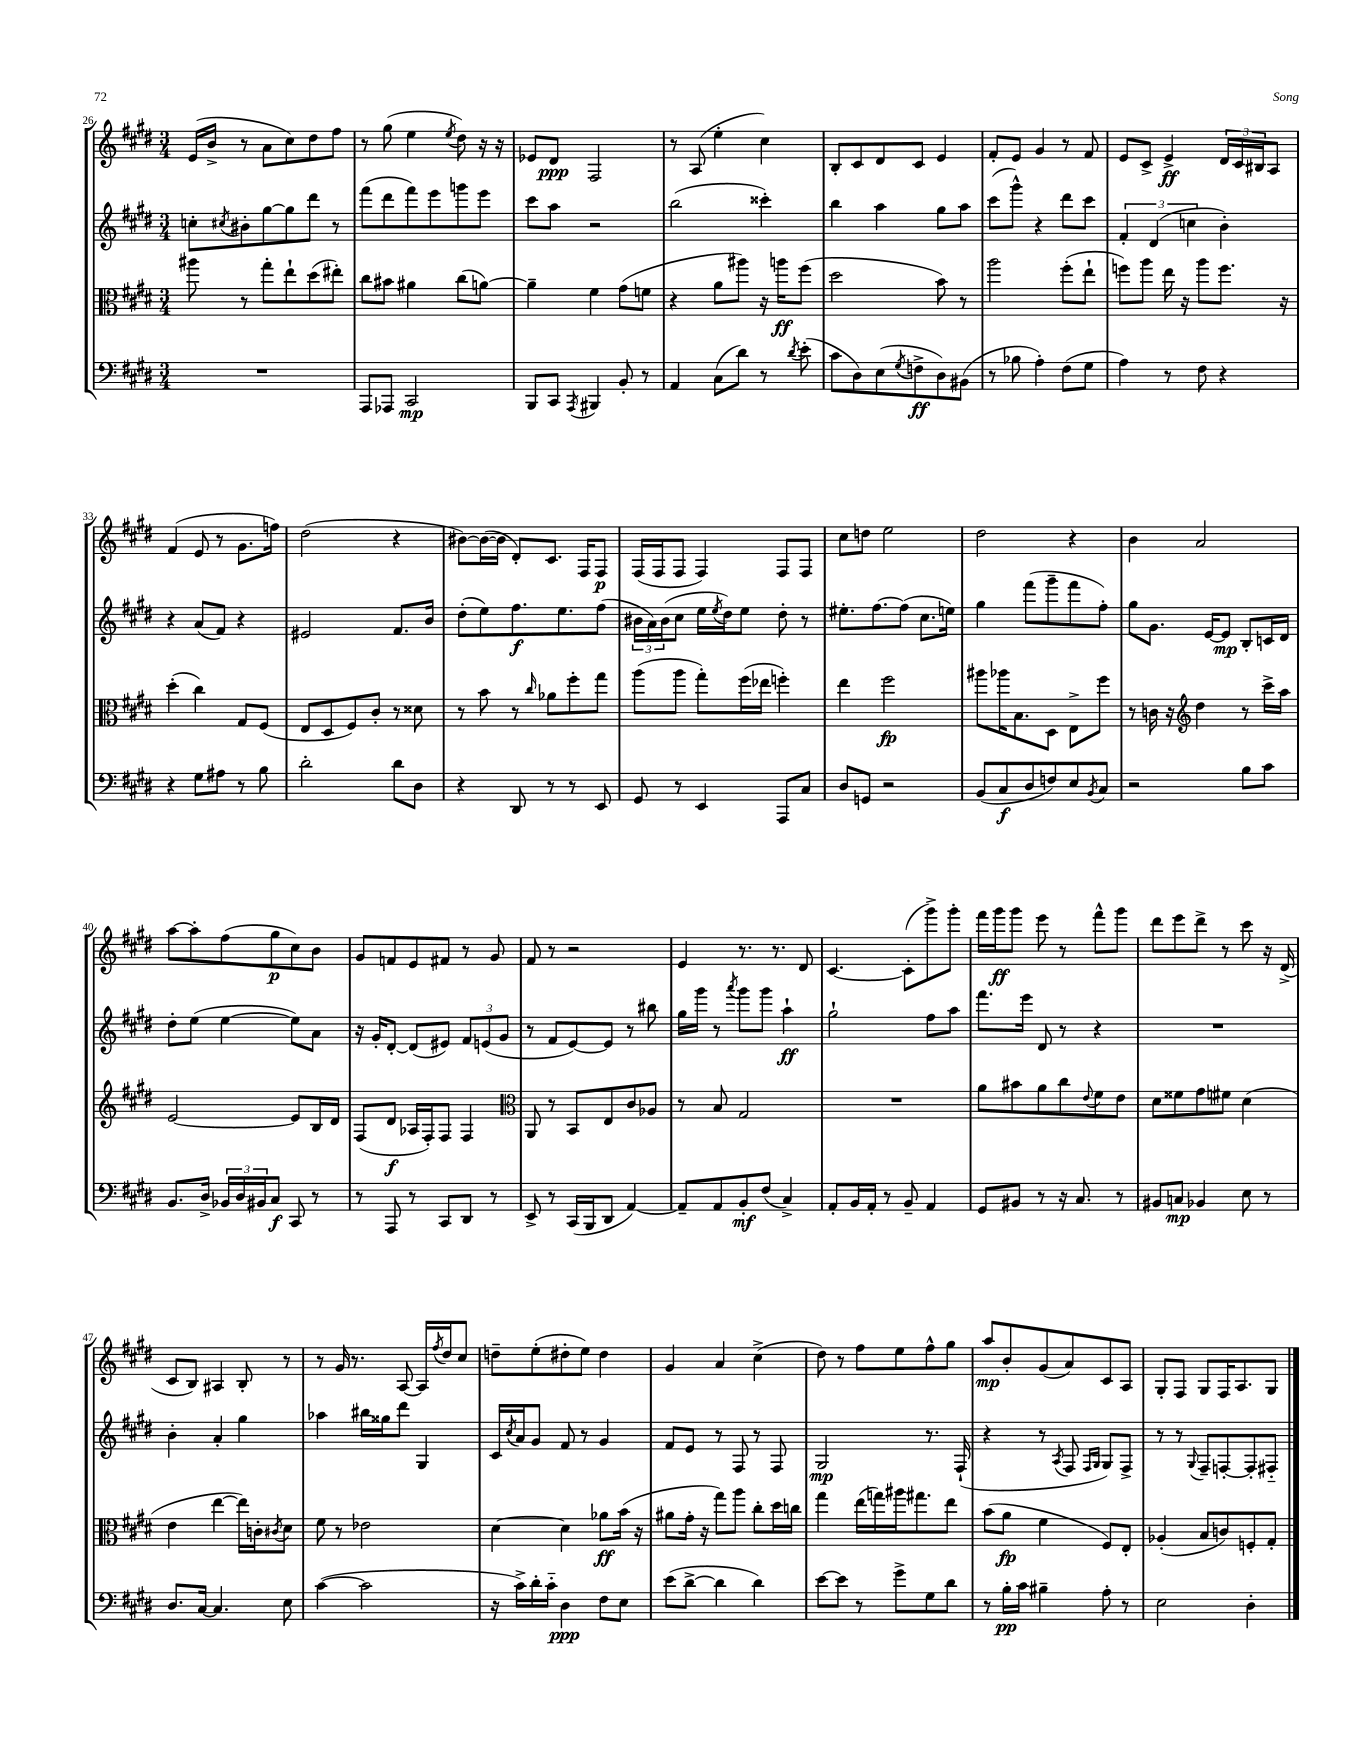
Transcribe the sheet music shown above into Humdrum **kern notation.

**kern	**dynam	**kern	**dynam	**kern	**dynam	**kern	**dynam
*part4	*part4	*part3	*part3	*part2	*part2	*part1	*part1
*staff4	*staff4	*staff3	*staff3	*staff2	*staff2	*staff1	*staff1
*clefF4	*	*clefC3	*	*clefG2	*	*clefG2	*
*k[f#c#g#d#]	*	*k[f#c#g#d#]	*	*k[f#c#g#d#]	*	*k[f#c#g#d#]	*
*M3/4	*	*M3/4	*	*M3/4	*	*M3/4	*
=26	=26	=26	=26	=26	=26	=26	=26
2.r	.	8aa#X\	.	8ccn'\L	.	(16e/LL	.
.	.	.	.	.	.	16b^/JJ	.
.	.	.	.	8qcc#X/	.	.	.
.	.	8r	.	8b#X'\	.	8r	.
.	.	8gg#'\L	.	[8gg#\	.	8a\L	.
.	.	8ee`\	.	8gg#\]	.	8cc#\)	.
.	.	(8dd#\	.	8ddd#\J	.	8dd#\	.
.	.	8ee#X'\J)	.	8r	.	8ff#\J	.
=27	=27	=27	=27	=27	=27	=27	=27
8AAA/L	.	8cc#\L	.	(8fff#\L	.	8r	.
8AAA-X/J	.	8b#X\J	.	8ddd#\	.	(8gg#\	.
2CC#/	mp	4a#X\	.	8fff#\)	.	4ee\	.
.	.	.	.	8eee\	.	.	.
.	.	.	.	.	.	8qee/	.
.	.	(8cc#\L	.	8gggn\	.	8dd#\)	.
.	.	[8an\J)	.	8eee\J	.	16r	.
.	.	.	.	.	.	16r	.
=28	=28	=28	=28	=28	=28	=28	=28
8BBB/L	.	4a~\]	.	8ccc#\L	.	8e-X/L	.
8CC#/J	.	.	.	8aa\J	.	8d#/J	ppp
8qAAA/	.	.	.	.	.	.	.
4BBB#X/	.	4f#\	.	2r	.	2F#/	.
8BB'/	.	(8g#\L	.	.	.	.	.
8r	.	8fn\J	.	.	.	.	.
=29	=29	=29	=29	=29	=29	=29	=29
4AA/	.	4r	.	(2bb\	.	8r	.
.	.	.	.	.	.	(8A/	.
(8C#\L	.	8a\L	.	.	.	4ee'\	.
8d#\J)	.	8aa#X\J)	.	.	.	.	.
8r	.	16r	.	4ccc##X'\)	.	4cc#\)	.
.	.	16aan\KL	ff	.	.	.	.
8qd#/	.	.	.	.	.	.	.
(8e'\	.	(8ff#\J	.	.	.	.	.
=30	=30	=30	=30	=30	=30	=30	=30
8c#\L	.	2dd#\	.	4bb\	.	8B'/L	.
8D#\)	.	.	.	.	.	8c#/	.
(8E\	.	.	.	4aa\	.	8d#/	.
8qG#/	.	.	.	.	.	.	.
8Fn^\	ff	.	.	.	.	8c#/J	.
8D#\)	.	8b\)	.	8gg#\L	.	4e/	.
(8BB#X\J	.	8r	.	8aa\J	.	.	.
=31	=31	=31	=31	=31	=31	=31	=31
8r	.	2aa\	.	(8ccc#\L	.	8f#'/L	.
8B-X\	.	.	.	8ggg#^^\J)	.	8e/J	.
4A'\)	.	.	.	4r	.	4g#/	.
(8F#\L	.	(8ff#'\L	.	8ddd#\L	.	8r	.
8G#\J	.	8ee`\J	.	8ccc#\J	.	8f#/	.
=32	=32	=32	=32	=32	=32	=32	=32
4A\)	.	8ffn\L)	.	6f#'/	.	8e/L	.
.	.	8aa\J	.	.	.	8c#^/J	.
.	.	.	.	(6d#/	.	.	.
8r	.	16ee\	.	.	.	4e^/	ff
.	.	16r	.	.	.	.	.
.	.	.	.	6ccn\	.	.	.
8F#\	.	8aa\L	.	.	.	.	.
4r	.	8.ff\J	.	4b'\)	.	24d#/LL	.
.	.	.	.	.	.	24c#/	.
.	.	.	.	.	.	24B#X/J	.
.	.	.	.	.	.	8A/J	.
.	.	16r	.	.	.	.	.
!!LO:LB:g=z
=33	=33	=33	=33	=33	=33	=33	=33
4r	.	(4dd#'\	.	4r	.	(4f#/	.
8G#\L	.	4cc#\)	.	(8a/L	.	8e/	.
8A#X\J	.	.	.	8f#/J)	.	8r	.
8r	.	8G#/L	.	4r	.	8.g#\L	.
8B\	.	(8F#/J	.	.	.	.	.
.	.	.	.	.	.	16ffn\Jk)	.
=34	=34	=34	=34	=34	=34	=34	=34
2d#'\	.	8E/L	.	2e#X/	.	(2dd#\	.
.	.	8D#/	.	.	.	.	.
.	.	8F#/)	.	.	.	.	.
.	.	8c#'/J	.	.	.	.	.
8d#\L	.	8r	.	8.f#/L	.	4r	.
8D#\J	.	8d##X\	.	.	.	.	.
.	.	.	.	16b/Jk	.	.	.
=35	=35	=35	=35	=35	=35	=35	=35
4r	.	8r	.	(8dd#'\L	.	[8b#X\L)	.
.	.	8b\	.	8ee\)	.	(16b#\L_	.
.	.	.	.	.	.	16b#\JJ]	.
8DD#/	.	8r	.	8.ff#\	f	8d#'/L)	.
.	.	16qqcc#/	.	.	.	.	.
8r	.	8a-X\L	.	.	.	8.c#/J	.
.	.	.	.	8.ee\	.	.	.
8r	.	8ff#'\	.	.	.	.	.
.	.	.	.	.	.	16F#/KL	.
8EE/	.	8gg#\J	.	(8ff#\J	.	8F#/J	p
=36	=36	=36	=36	=36	=36	=36	=36
8GG#/	.	(8aa\L	.	24b#X\LL	.	(16F#/LL	.
.	.	.	.	24a\)	.	.	.
.	.	.	.	.	.	16F#/J	.
.	.	.	.	(24b#\J	.	.	.
8r	.	8aa\J	.	8cc#\J	.	8F#/J	.
4EE/	.	8gg#'\L)	.	16ee\LL	.	4F#/)	.
.	.	.	.	8qee/	.	.	.
.	.	.	.	16dd#\J)	.	.	.
.	.	(16ff#\L	.	8ee\J	.	.	.
.	.	16ee-X\JJ	.	.	.	.	.
8AAA/L	.	4ffn'\)	.	8dd#'\	.	8F#/L	.
8C#/J	.	.	.	8r	.	8F#/J	.
=37	=37	=37	=37	=37	=37	=37	=37
8D#/L	.	4ee\	.	8.ee#X'\L	.	8cc#\L	.
8GGn/J	.	.	.	.	.	8ddn\J	.
.	.	.	.	[8.ff#\	.	.	.
2r	.	2ff#\	fp	.	.	2ee\	.
.	.	.	.	(8ff#\J]	.	.	.
.	.	.	.	8.cc#\L	.	.	.
.	.	.	.	16een\Jk)	.	.	.
=38	=38	=38	=38	=38	=38	=38	=38
(8BB/L	.	8aa#X\L	.	4gg#\	.	2dd#\	.
8C#/	f	16aa-X\K	.	.	.	.	.
.	.	8.B\	.	.	.	.	.
8D#/	.	.	.	(8fff#\L	.	.	.
8Fn/)	.	8D#\J	.	8ggg#~\	.	.	.
8E/	.	8E^\L	.	8fff#\	.	4r	.
8qBB/	.	.	.	.	.	.	.
8C#/J	.	8ff#\J	.	8ff#'\J)	.	.	.
=39	=39	=39	=39	=39	=39	=39	=39
2r	.	8r	.	8gg#\L	.	4b\	.
.	.	16cn\	.	8.g#\J	.	.	.
.	.	16r	.	.	.	.	.
*	*	*clefG2	*	*	*	*	*
.	.	4dd#\	.	.	.	2a/	.
.	.	.	.	[16e/KL	.	.	.
.	.	.	.	8e/J]	mp	.	.
8B\L	.	8r	.	8B'/L	.	.	.
8c#\J	.	16ccc#^\LL	.	16cn/L	.	.	.
.	.	16aa\JJ	.	16d#/JJ	.	.	.
!!LO:LB:g=z
=40	=40	=40	=40	=40	=40	=40	=40
8.BB/L	.	[2e/	.	8dd#'\L	.	[8aa\L	.
.	.	.	.	(8ee\J	.	8aa'\]	.
16D#^/Jk	.	.	.	.	.	.	.
24BB-X/LL	.	.	.	[4ee\	.	(8ff#\	.
24D#/	.	.	.	.	.	.	.
24BB#X/J	.	.	.	.	.	.	.
8C#/J	f	.	.	.	.	8gg#\	p
8CC#/	.	8e/L]	.	8ee\L])	.	8cc#\)	.
8r	.	16B/L	.	8a\J	.	8b\J	.
.	.	16d#/JJ	.	.	.	.	.
=41	=41	=41	=41	=41	=41	=41	=41
8r	.	(8F#/L	.	16r	.	8g#/L	.
.	.	.	.	16g#'/KL	.	.	.
8AAA/	.	8d#/J	f	[8d#'/J	.	8fn/	.
8r	.	16A-X/LL	.	(8d#/L]	.	8e/	.
.	.	16F#'/J)	.	.	.	.	.
8CC#/L	.	8F#/J	.	8e#X/J)	.	8f#X/J	.
8DD#/J	.	4F#/	.	12f#/L	.	8r	.
.	.	.	.	(12en/	.	.	.
8r	.	.	.	.	.	8g#/	.
.	.	.	.	12g#/J	.	.	.
=42	=42	=42	=42	=42	=42	=42	=42
*	*	*clefC3	*	*	*	*	*
8EE^/	.	8AA/	.	8r	.	8f#/	.
8r	.	8r	.	8f#/L	.	8r	.
(16CC#/LL	.	8BB/L	.	[8e/)	.	2r	.
16BBB/J	.	.	.	.	.	.	.
8DD#/J	.	8E/	.	8e/J]	.	.	.
[4AA/)	.	8c#/	.	8r	.	.	.
.	.	8A-X/J	.	8bb#X\	.	.	.
=43	=43	=43	=43	=43	=43	=43	=43
8AA~/L]	.	8r	.	16gg#\LL	.	4e/	.
.	.	.	.	16ggg#\JJ	.	.	.
8AA/	.	8B/	.	8r	.	.	.
.	.	.	.	8qaaa/	.	.	.
8BB'/	mf	2G#/	.	8ggg#\L	.	8.r	.
(8F#/J	.	.	.	8ggg#\J	.	.	.
.	.	.	.	.	.	8.r	.
4C#^/)	.	.	.	4aa`\	ff	.	.
.	.	.	.	.	.	8d#/	.
=44	=44	=44	=44	=44	=44	=44	=44
8AA'/L	.	2.r	.	2gg#`\	.	[4.c#/	.
16BB/L	.	.	.	.	.	.	.
16AA'/JJ	.	.	.	.	.	.	.
8r	.	.	.	.	.	.	.
8BB~/	.	.	.	.	.	(8c#'\L]	.
4AA/	.	.	.	8ff#\L	.	8ggg#^\)	.
.	.	.	.	8aa\J	.	8ggg#'\J	.
=45	=45	=45	=45	=45	=45	=45	=45
8GG#/L	.	8a\L	.	8.fff#\L	.	16fff#\LL	.
.	.	.	.	.	.	16ggg#\J	ff
8BB#X/J	.	8b#X\	.	.	.	8ggg#\J	.
.	.	.	.	16eee\Jk	.	.	.
8r	.	8a\	.	8d#/	.	8eee\	.
16r	.	8cc#\	.	8r	.	8r	.
8.C#/	.	.	.	.	.	.	.
.	.	8qqe/	.	.	.	.	.
.	.	8f#\	.	4r	.	8fff#^^\L	.
8r	.	8e\J	.	.	.	8ggg#\J	.
=46	=46	=46	=46	=46	=46	=46	=46
8BB#X/L	.	8d#\L	.	2.r	.	8ddd#\L	.
8Cn/J	mp	8f##X\	.	.	.	8eee\	.
4BB-X/	.	8g#\	.	.	.	8ddd#^\J	.
.	.	8f#X\J	.	.	.	8r	.
8E\	.	(4d#\	.	.	.	8ccc#\	.
8r	.	.	.	.	.	16r	.
.	.	.	.	.	.	(16d#^/	.
!!LO:LB:g=z
=47	=47	=47	=47	=47	=47	=47	=47
8.D#/L	.	4e\	.	4b'\	.	8c#/L	.
.	.	.	.	.	.	8B/J)	.
[16C#/Jk	.	.	.	.	.	.	.
4.C#/]	.	[4ee\	.	4a'/	.	4A#X/	.
.	.	16ee\LL])	.	4gg#\	.	8B'/	.
.	.	16cn'\J	.	.	.	.	.
.	.	8qc#X/	.	.	.	.	.
8E\	.	8d#\J	.	.	.	8r	.
=48	=48	=48	=48	=48	=48	=48	=48
([4c#\	.	8f#\	.	4aa-X\	.	8r	.
.	.	8r	.	.	.	16g#/	.
.	.	.	.	.	.	8.r	.
2c#\]	.	2e-X\	.	16bb#X\LL	.	.	.
.	.	.	.	16gg##X\J	.	.	.
.	.	.	.	8ddd#\J	.	[8A/	.
.	.	.	.	4G#/	.	16A/LL]	.
.	.	.	.	.	.	8qff#/	.
.	.	.	.	.	.	16dd#/J	.
.	.	.	.	.	.	8cc#/J	.
=49	=49	=49	=49	=49	=49	=49	=49
16r	.	[4d#\	.	16c#/LL	.	8ddn~\L	.
.	.	.	.	8qcc#/	.	.	.
16c#^\LL)	.	.	.	16a/J	.	.	.
16d#'\	.	.	.	8g#/J	.	(8ee'\	.
16c#\JJ	.	.	.	.	.	.	.
4D#\	ppp	4d#\]	.	8f#/	.	8dd#X'\	.
.	.	.	.	8r	.	8ee\J)	.
8F#\L	.	8a-X\L	ff	4g#/	.	4dd#\	.
8E\J	.	(16b\Jk	.	.	.	.	.
.	.	16r	.	.	.	.	.
=50	=50	=50	=50	=50	=50	=50	=50
(8e\L	.	8a#X\L	.	8f#/L	.	4g#/	.
[8d#^\J	.	16g#'\Jk	.	8e/J	.	.	.
.	.	16r	.	.	.	.	.
4d#\]	.	8gg#\L)	.	8r	.	4a/	.
.	.	8aa\J	.	8F#/	.	.	.
4d#\)	.	8cc#'\L	.	8r	.	(4cc#^\	.
.	.	16dd#\L	.	8F#/	.	.	.
.	.	16ccn\JJ	.	.	.	.	.
=51	=51	=51	=51	=51	=51	=51	=51
[8e\L	.	4gg#\	.	2G#/	mp	8dd#\)	.
8e\J]	.	.	.	.	.	8r	.
8r	.	(16ee\LL	.	.	.	8ff#\L	.
.	.	16ggn\)	.	.	.	.	.
8g#^\L	.	16aa#X\J	.	.	.	8ee\	.
.	.	8.gg#X\	.	.	.	.	.
8G#\	.	.	.	8.r	.	8ff#^^\	.
8d#\J	.	8ee\J	.	.	.	8gg#\J	.
.	.	.	.	(16F#`/	.	.	.
=52	=52	=52	=52	=52	=52	=52	=52
8r	.	(8b\L	.	4r	.	8aa/L	mp
16B'\LL	pp	8a\J	fp	.	.	8b'/	.
16c#\JJ	.	.	.	.	.	.	.
4B#X~\	.	4f#\	.	8r	.	(8g#/	.
.	.	.	.	8qA/	.	.	.
.	.	.	.	8F#/	.	8a/)	.
.	.	.	.	16qqF#/LL	.	.	.
.	.	.	.	16qqG#/JJ	.	.	.
8A'\	.	8F#/L)	.	8G#/L)	.	8c#/	.
8r	.	8E'/J	.	8F#^/J	.	8A/J	.
=53	=53	=53	=53	=53	=53	=53	=53
2E\	.	(4A-X'/	.	8r	.	8G#'/L	.
.	.	.	.	8r	.	8F#/J	.
.	.	.	.	8qqG#/	.	.	.
.	.	8B/L	.	8F#~/L	.	8G#/L	.
.	.	8cn/)	.	[8Fn'/	.	16F#/K	.
.	.	.	.	.	.	8.A/	.
4D#'\	.	8Fn'/	.	8F'/]	.	.	.
.	.	8G#'/J	.	8F#X/J	.	8G#/J	.
==	==	==	==	==	==	==	==
*-	*-	*-	*-	*-	*-	*-	*-
